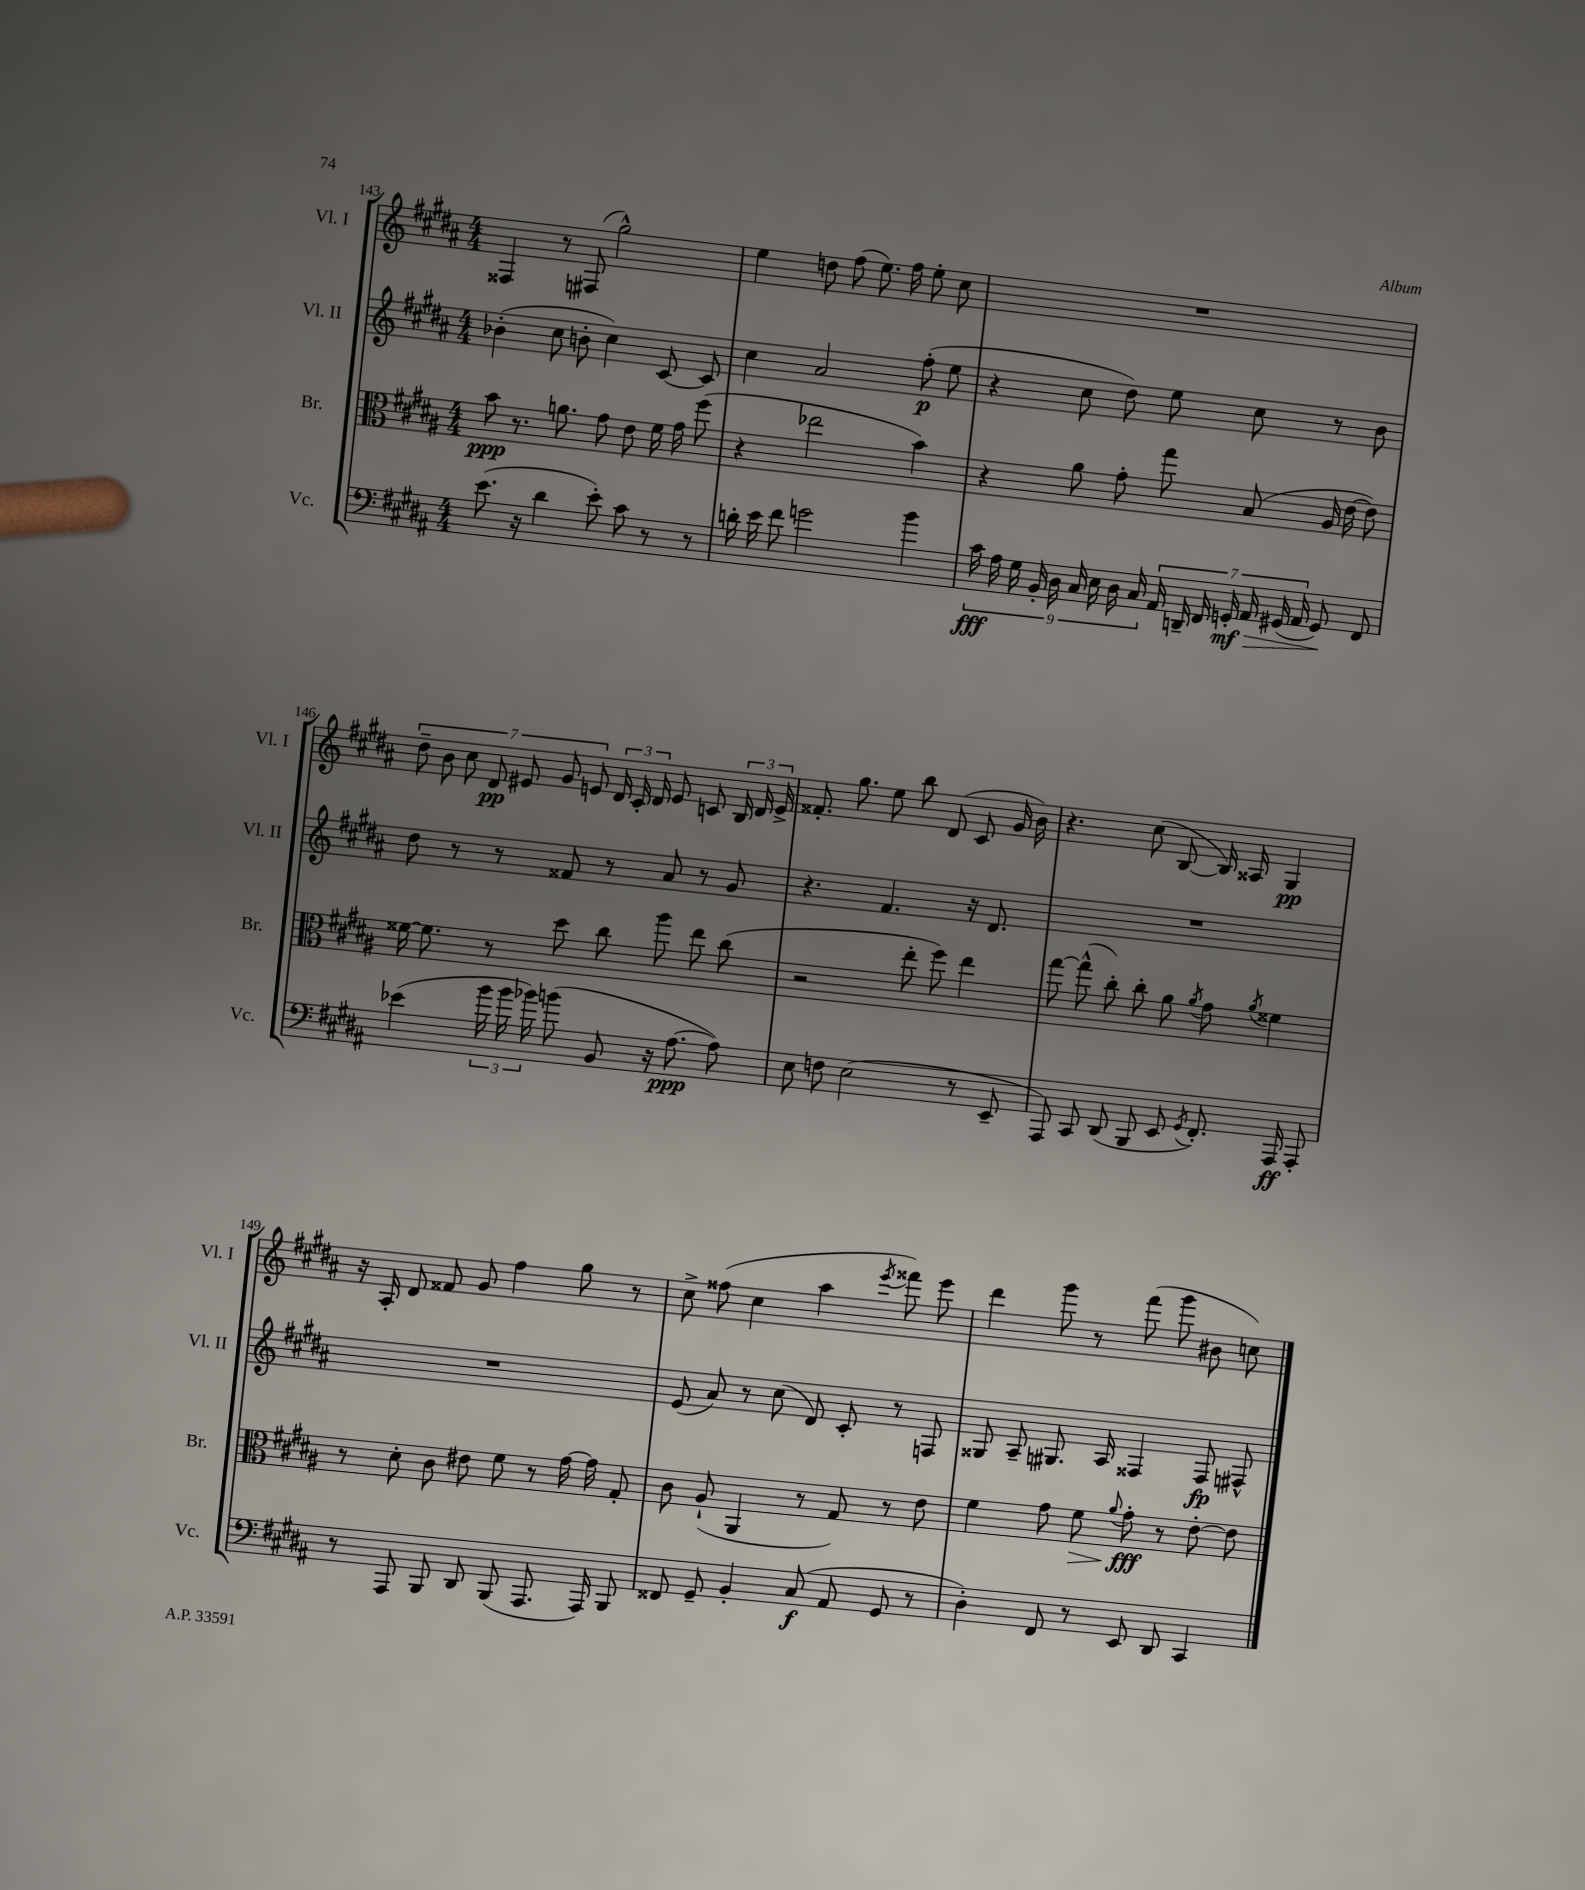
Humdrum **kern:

**kern	**dynam	**kern	**dynam	**kern	**dynam	**kern	**dynam
*part4	*part4	*part3	*part3	*part2	*part2	*part1	*part1
*staff4	*staff4	*staff3	*staff3	*staff2	*staff2	*staff1	*staff1
*I"Vc.	*	*I"Br.	*	*I"Vl. II	*	*I"Vl. I	*
*I'Vc.	*	*I'Br.	*	*I'Vl. II	*	*I'Vl. I	*
*clefF4	*	*clefC3	*	*clefG2	*	*clefG2	*
*k[f#c#g#d#a#]	*	*k[f#c#g#d#a#]	*	*k[f#c#g#d#a#]	*	*k[f#c#g#d#a#]	*
*M4/4	*	*M4/4	*	*M4/4	*	*M4/4	*
=143	=143	=143	=143	=143	=143	=143	=143
(8.e\	.	8b\	ppp	(4b-X'\	.	4F##X/	.
.	.	8.r	.	.	.	.	.
16r	.	.	.	.	.	.	.
4d#\	.	.	.	8cc#\	.	8r	.
.	.	8.an\	.	.	.	.	.
.	.	.	.	8bn'\	.	(8F#X/	.
8e'\)	.	8g#\	.	4cc#\)	.	2gg#^^\)	.
8c#\	.	8e\	.	.	.	.	.
8r	.	16f#\	.	[8c#/	.	.	.
.	.	16g#\	.	.	.	.	.
8r	.	(8ff#\	.	8c#/]	.	.	.
=144	=144	=144	=144	=144	=144	=144	=144
16dn'\	.	4r	.	4cc#\	.	4ee\	.
16e\	.	.	.	.	.	.	.
8f#\	.	.	.	.	.	.	.
2gn\	.	2ee-X\	.	2a#/	.	8ddn\	.
.	.	.	.	.	.	(8ff#\	.
.	.	.	.	.	.	8.ee\)	.
.	.	.	.	.	.	16ff#\	.
4b\	.	4b\)	.	(8ff#'\	p	8ee'\	.
.	.	.	.	8ee\	.	8cc#\	.
=145	=145	=145	=145	=145	=145	=145	=145
18c#\	fff	4r	.	4r	.	1r	.
18A#\	.	.	.	.	.	.	.
18G#\	.	.	.	.	.	.	.
18BB'/	.	.	.	.	.	.	.
18D#\	.	.	.	.	.	.	.
.	.	8a#\	.	8cc#\	.	.	.
18C#/	.	.	.	.	.	.	.
18E\	.	.	.	.	.	.	.
.	.	8g#'\	.	8dd#\)	.	.	.
18D#\	.	.	.	.	.	.	.
18C#/	.	.	.	.	.	.	.
28AA#/	.	8gg#\	.	8ee\	.	.	.
28DDn~/	.	.	.	.	.	.	.
28FF#/	.	.	.	.	.	.	.
!	!LO:HP:b	!	!	!	!	!	!
28GGn'/	> mf	.	.	.	.	.	.
.	.	(8B/	.	8cc#\	.	.	.
28AA#/	.	.	.	.	.	.	.
(28GG#X/	.	.	.	.	.	.	.
28AA#/	.	.	.	.	.	.	.
8GG#/)	.	16A#/	.	8r	.	.	.
.	.	[16e\	.	.	.	.	.
8FF#/	]	8e\])	.	8b\	.	.	.
!!LO:LB:g=z
=146	=146	=146	=146	=146	=146	=146	=146
(4e-X\	.	[16f##X\	.	8dd#\	.	14dd#~\	.
.	.	8.f##\]	.	.	.	.	.
.	.	.	.	.	.	14b\	.
.	.	.	.	8r	.	.	.
.	.	.	.	.	.	14cc#\	.
.	.	.	.	.	.	14d#/	pp
24b\	.	8r	.	8r	.	.	.
.	.	.	.	.	.	14e#X/	.
24b\	.	.	.	.	.	.	.
24b-X\)	.	.	.	.	.	.	.
.	.	.	.	.	.	14g#/	.
(8bn\	.	8dd#\	.	8f##X/	.	.	.
.	.	.	.	.	.	14en/	.
8BB/	.	8cc#\	.	8r	.	24d#/	.
.	.	.	.	.	.	24c#'/	.
.	.	.	.	.	.	24d#/	.
16r	.	8aa#\	.	8a#/	.	8e/	.
[8.A#\	ppp	.	.	.	.	.	.
.	.	8ee\	.	8r	.	8cn/	.
8A#\])	.	(8cc#\	.	8g#/	.	24B/	.
.	.	.	.	.	.	24d#/	.
.	.	.	.	.	.	24e^/	.
=147	=147	=147	=147	=147	=147	=147	=147
8E\	.	2r	.	4.r	.	8.f##X'/	.
8Fn\	.	.	.	.	.	.	.
.	.	.	.	.	.	8.gg#\	.
(2E\	.	.	.	.	.	.	.
.	.	.	.	4.f#/	.	8ee\	.
.	.	8ee'\	.	.	.	8bb\	.
.	.	8ff#\)	.	.	.	(8d#/	.
8r	.	4ee\	.	16r	.	8c#/	.
.	.	.	.	8.d#/	.	.	.
8EE~/	.	.	.	.	.	16g#/	.
.	.	.	.	.	.	16b\)	.
=148	=148	=148	=148	=148	=148	=148	=148
8AAA#/)	.	[8gg#\	.	1r	.	4.r	.
8CC#/	.	(8gg#^^\]	.	.	.	.	.
(8DD#/	.	8cc#'\)	.	.	.	.	.
8BBB/	.	8cc#'\	.	.	.	(8cc#\	.
8EE/	.	8a#\	.	.	.	[8B/	.
8qGG#/	.	8qa#/	.	.	.	.	.
8.FF#'/)	.	8g#\	.	.	.	16B/])	.
.	.	.	.	.	.	16A##X/	.
.	.	8qa#/	.	.	.	.	.
.	.	4f##X\	.	.	.	4G#/	pp
16AAA#/	ff	.	.	.	.	.	.
8AAA#'/	.	.	.	.	.	.	.
!!LO:LB:g=z
=149	=149	=149	=149	=149	=149	=149	=149
8r	.	8r	.	1r	.	16r	.
.	.	.	.	.	.	16A#'/	.
8AAA#/	.	8d#'\	.	.	.	8d#/	.
8BBB/	.	8c#\	.	.	.	8f##X/	.
8DD#/	.	8e#X\	.	.	.	8g#/	.
(8BBB/	.	8f#\	.	.	.	4ff#\	.
8.AAA#/	.	8r	.	.	.	.	.
.	.	[16g#\	.	.	.	8gg#\	.
16AAA#/)	.	16g#\]	.	.	.	.	.
8BBB/	.	8G#'/	.	.	.	8r	.
=150	=150	=150	=150	=150	=150	=150	=150
8FF##X/	.	8c#\	.	(8e/	.	8cc#^\	.
8GG#~/	.	(8A#`/	.	8a#/)	.	(8ff##X\	.
4BB'/	.	4AA#/	.	8r	.	4cc#\	.
.	.	.	.	(8cc#\	.	.	.
(8C#/	f	8r	.	8d#/)	.	4aa#\	.
8AA#/	.	8G#/)	.	8c#'/	.	.	.
.	.	.	.	.	.	8qeee/	.
8GG#/	.	8r	.	8r	.	8fff##X\)	.
8r	.	8e\	.	8Fn/	.	8eee\	.
=151	=151	=151	=151	=151	=151	=151	=151
4D#'\)	.	4f#\	.	8G##X/	.	4ddd#\	.
.	.	.	.	8A#~/	.	.	.
8FF#/	.	8g#\	.	8.G#X/	.	8ggg#\	.
!	!	!	!LO:HP:b	!	!	!	!
8r	.	8f#\	>	.	.	8r	.
.	.	.	.	16A#/	.	.	.
.	.	8qqa#/	.	.	.	.	.
8EE/	.	8g#'\	fff	4F##X/	.	(8fff#\	.
8DD#/	.	8r	]	.	.	8ggg#\	.
4CC#/	.	[8e'\	.	8F##/	fp	8b#X\	.
.	.	8e\]	.	8F#X^^/	.	8ccn\)	.
==	==	==	==	==	==	==	==
*-	*-	*-	*-	*-	*-	*-	*-
